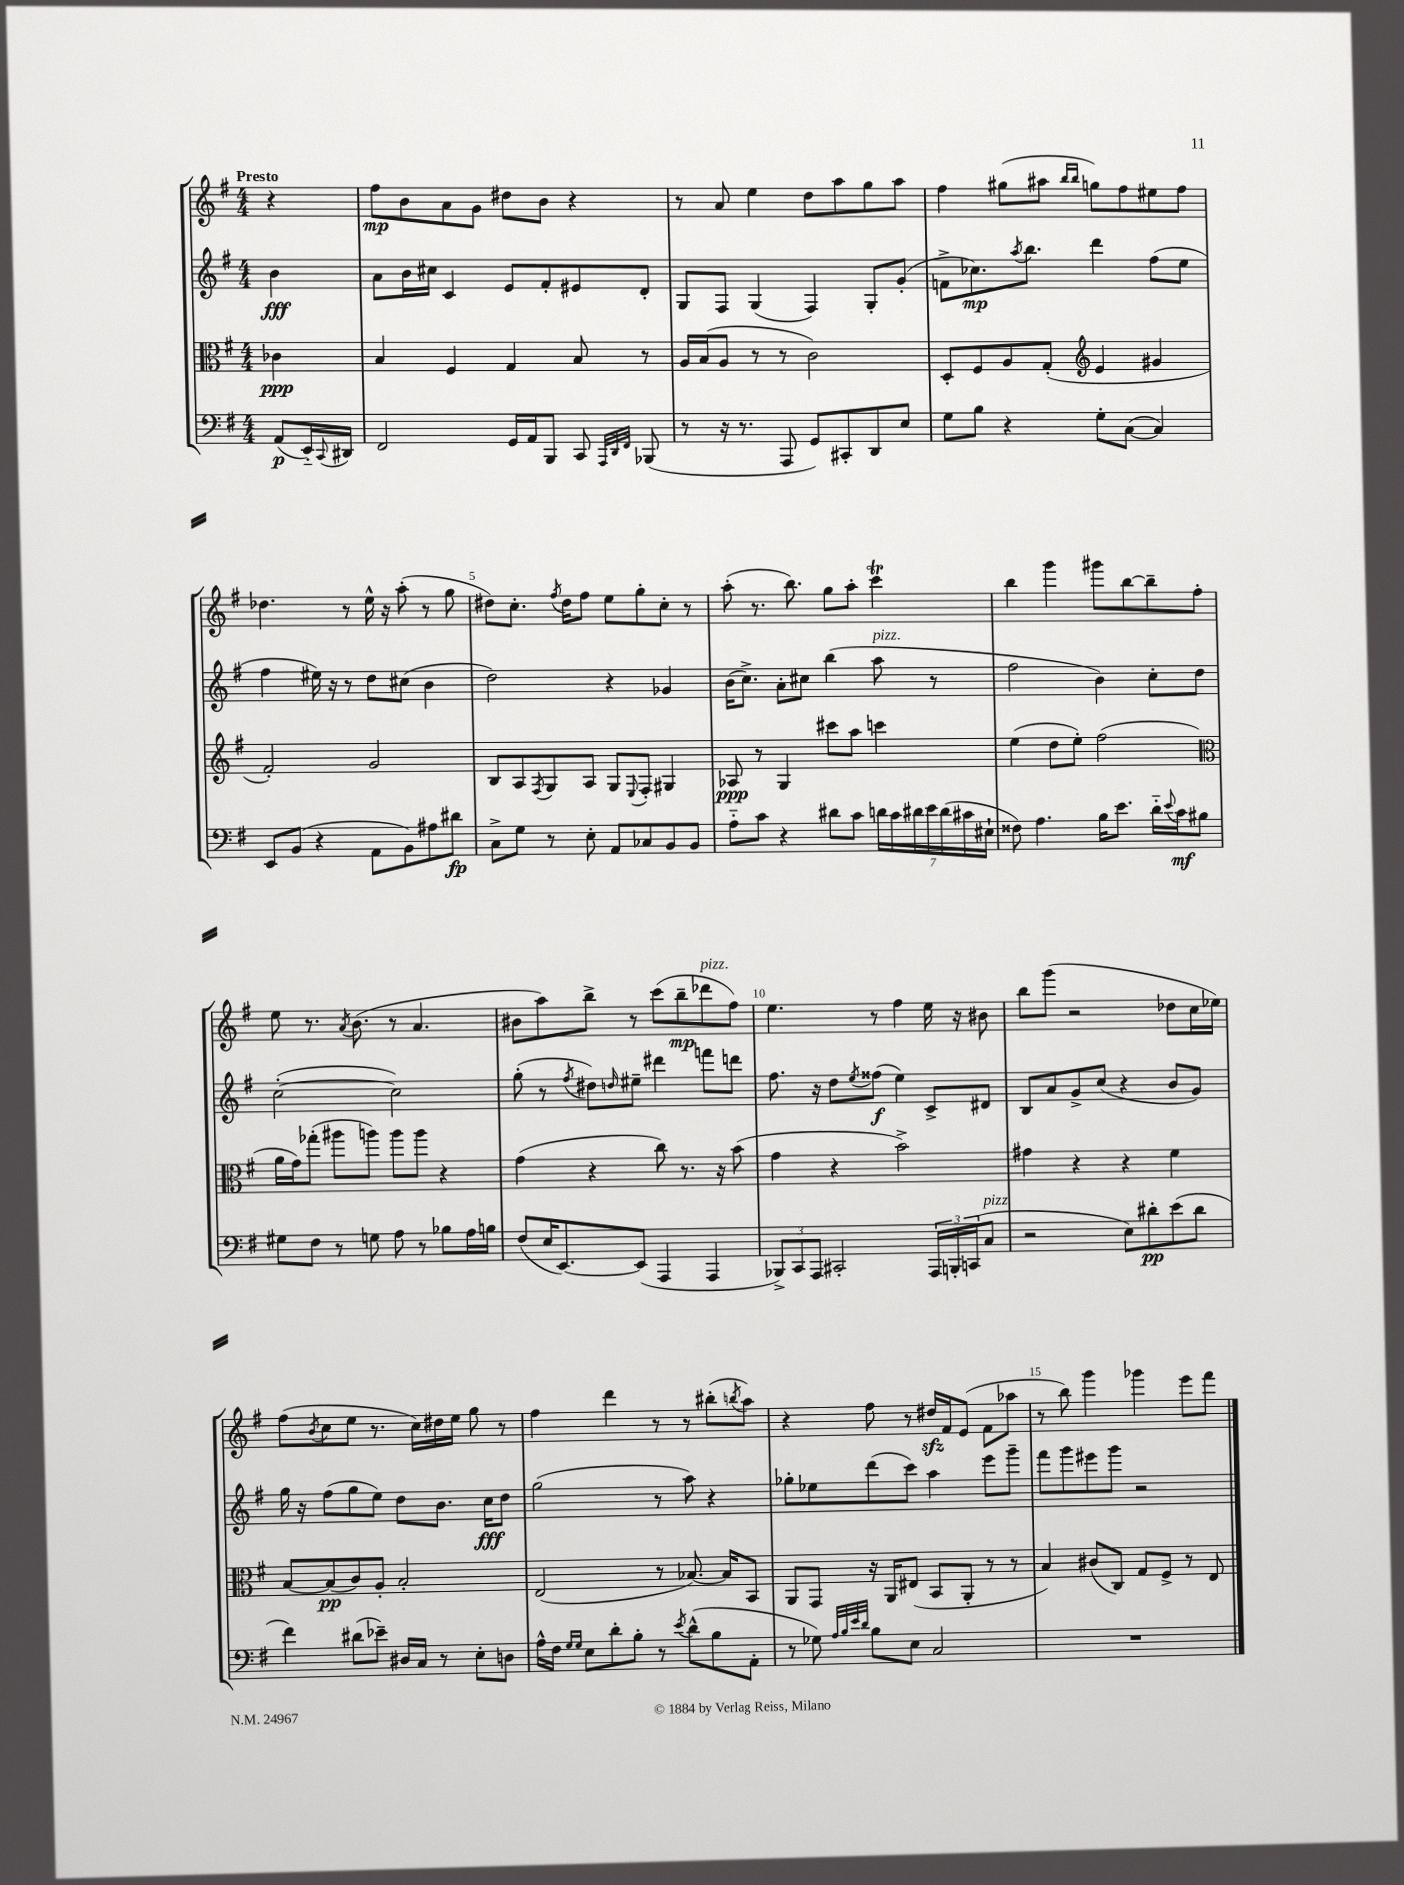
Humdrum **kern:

**kern	**kern	**kern	**kern
*staff4	*staff3	*staff2	*staff1
*clefF4	*clefC3	*clefG2	*clefG2
*k[f#]	*k[f#]	*k[f#]	*k[f#]
*M4/4	*M4/4	*M4/4	*M4/4
(8AA	4c-	4b	4r
16EE'~)	.	.	.
8qqCC	.	.	.
16DD#	.	.	.
=	=	=	=
2FF#	4B	8a	8ff#
.	.	16b	8b
.	.	16cc#	.
.	4F#	4c	8a
.	.	.	8g
16GG	4G	8e	8dd#
16AA	.	.	.
8BBB	.	8f#'	8b
8CC	8B	8e#	4r
32qqAAA	.	.	.
32qqDD	.	.	.
32qqFF#	.	.	.
(8BBB-	8r	8d'	.
=	=	=	=
8r	16A	8G	8r
.	(16B	.	.
16r	8A	8F#	8a
8.r	.	.	.
.	8r	(4G	4ee
8AAA	8r	.	.
8GG)	2c)	4F#)	8dd
8CC#'	.	.	8aa
8DD	.	8G'	8gg
8E	.	(8g'	8aa
=	=	=	=
8G	8D'	8f^	4ff#
8B	8F#	8.cc-)	.
4r	8A	.	(8gg#
.	.	8qaa	.
.	.	8.bb	.
.	(8G'	.	8aa#
*	*clefG2	*	*
.	.	.	16qqbb
.	.	.	16qqbb
8G'	4e	4ddd	8gg)
([8C	.	.	8ff#
4C])	4g#	(8ff#	8ee#
.	.	8ee	8ff#
=	=	=	=
8EE	2f#')	4ff#	4.dd-
(8BB	.	.	.
4r	.	16ee#)	.
.	.	16r	.
.	.	8r	8r
8AA	2g	8dd	16ee^^
.	.	.	16r
8BB)	.	(8cc#	(8aa'
8A#	.	4b	8r
8d#	.	.	8gg
=	=	=	=
8C^	8B	2dd)	8dd#)
8G	8A	.	8.cc'
.	8qF#	.	.
8r	8G	.	.
.	.	.	8qff#
.	.	.	16dd#
8E'	8A	.	8ff#
8AA	8G	4r	8ee
.	8qqE	.	.
8C-	8F#'	.	8gg'
8BB	4G#	4g-	8cc'
8BB	.	.	8r
=	=	=	=
8A'~	8A-	(16b	(8aa'
.	.	8.cc^)	.
8c	8r	.	8.r
4r	4G	8a'	.
.	.	.	8.bb)
.	.	8cc#	.
8d#	8ccc#	(4bb	8gg
8c	8aa	.	8aa'
28d	4ccc	8aa	4ccc
28c	.	.	.
28d#	.	.	.
28e	.	.	.
.	.	8r	.
(28d#	.	.	.
28c#	.	.	.
28E#`	.	.	.
=	=	=	=
8F##)	(4ee	2ff#	4bb
4.A	.	.	.
.	8dd	.	4ggg
.	8ee')	.	.
16B	(2ff#	4b)	8ggg#
8.e	.	.	.
.	.	.	[8bb
16d'~	.	8cc'	8bb~]
8qqe	.	.	.
16c	.	.	.
8B#	.	8dd	8ff#'
=	=	=	=
*	*clefC3	*	*
8G#	16a	([2cc'	8ee
.	16g)	.	.
8F#	(8gg-'	.	8.r
8r	8aa#	.	.
.	.	.	8qa
.	.	.	(8.b
8G	8aa)	.	.
8A	8aa	2cc])	8r
8r	8aa	.	4.a
8B-	4r	.	.
16A	.	.	.
16B	.	.	.
=	=	=	=
(8F#	(4g	(8gg'	8b#
16E	.	8r	8aa)
[8.EE)	.	.	.
.	.	8qff#	.
.	4r	8dd#)	8bb^
.	.	16qqdd	.
(8EE]	.	8ee#~	8r
4AAA	8cc)	4ddd#	(8ccc
.	8.r	.	8bb~
4AAA	.	8fff	8ddd-
.	16r	.	.
.	(8b	8ddd	8ff#)
=	=	=	=
12BBB-^)	4g	8.ff#	4.ee
12CC	.	.	.
12AAA	.	.	.
.	.	16r	.
2CC#'	4r	8dd	.
.	.	8qee	.
.	.	(8ff##	8r
.	2b^)	4ee)	4ff#
24AAA	.	8c^	16ee
24BBB'	.	.	.
.	.	.	16r
(24CC	.	.	.
8C	.	8d#	8b#
=	=	=	=
2r	4g#	8B	8bb
.	.	8a	(8ggg
.	4r	8g^	2r
.	.	(8cc	.
8E)	4r	4r	.
8d#'	.	.	.
(8e	4f#	8b	8dd-
8d#	.	8g)	16cc
.	.	.	16ee-)
=	=	=	=
4f#)	[8B	16gg	(8ff#
.	.	16r	.
.	.	.	8qb
.	(8B]	(8ff#	8cc
(8d#	8c)	8gg	8ee
8e-~)	8A'	8ee)	8.r
16D#	2B'	8dd	.
16C	.	.	16cc)
8r	.	8.b	16dd#
.	.	.	16ee
8E'	.	.	8gg
.	.	16cc	.
8D	.	8dd	8r
=	=	=	=
16A^^	(2E	(2gg	4ff#
16F#	.	.	.
16qqG	.	.	.
16qqG	.	.	.
8E	.	.	.
8d'	.	.	4ddd
8B'	.	.	.
8r	8r	8r	8r
8qe	.	.	.
(8d^^	[8.B-)	8aa)	8r
8B	.	4r	(8bb#'
.	16B-]	.	.
.	.	.	8qbb
8AA'	8BB	.	8aa)
=	=	=	=
8r	8AA	8gg-'	4r
8G-)	8GG	8ee-	.
32qqA	.	.	.
32qqB	.	.	.
32qqe	.	.	.
32qqd	.	.	.
8B	16r	(8ddd	8ff#
.	16AA	.	.
8E	(8E#	8ccc)	8r
2C	8BB	4aa	16dd#
.	.	.	16f#
.	8AA'	.	(8e
.	8r	8eee	8f#
.	8r	8ggg~	8aa-
=	=	=	=
1r	4B)	8fff#	8r
.	.	8ggg	8bb)
.	(8c#	8eee#	4ggg
.	8C)	8ggg	.
.	8G	2r	4ggg-
.	8F#^	.	.
.	8r	.	8eee
.	8E	.	8fff#
==	==	==	==
*-	*-	*-	*-
